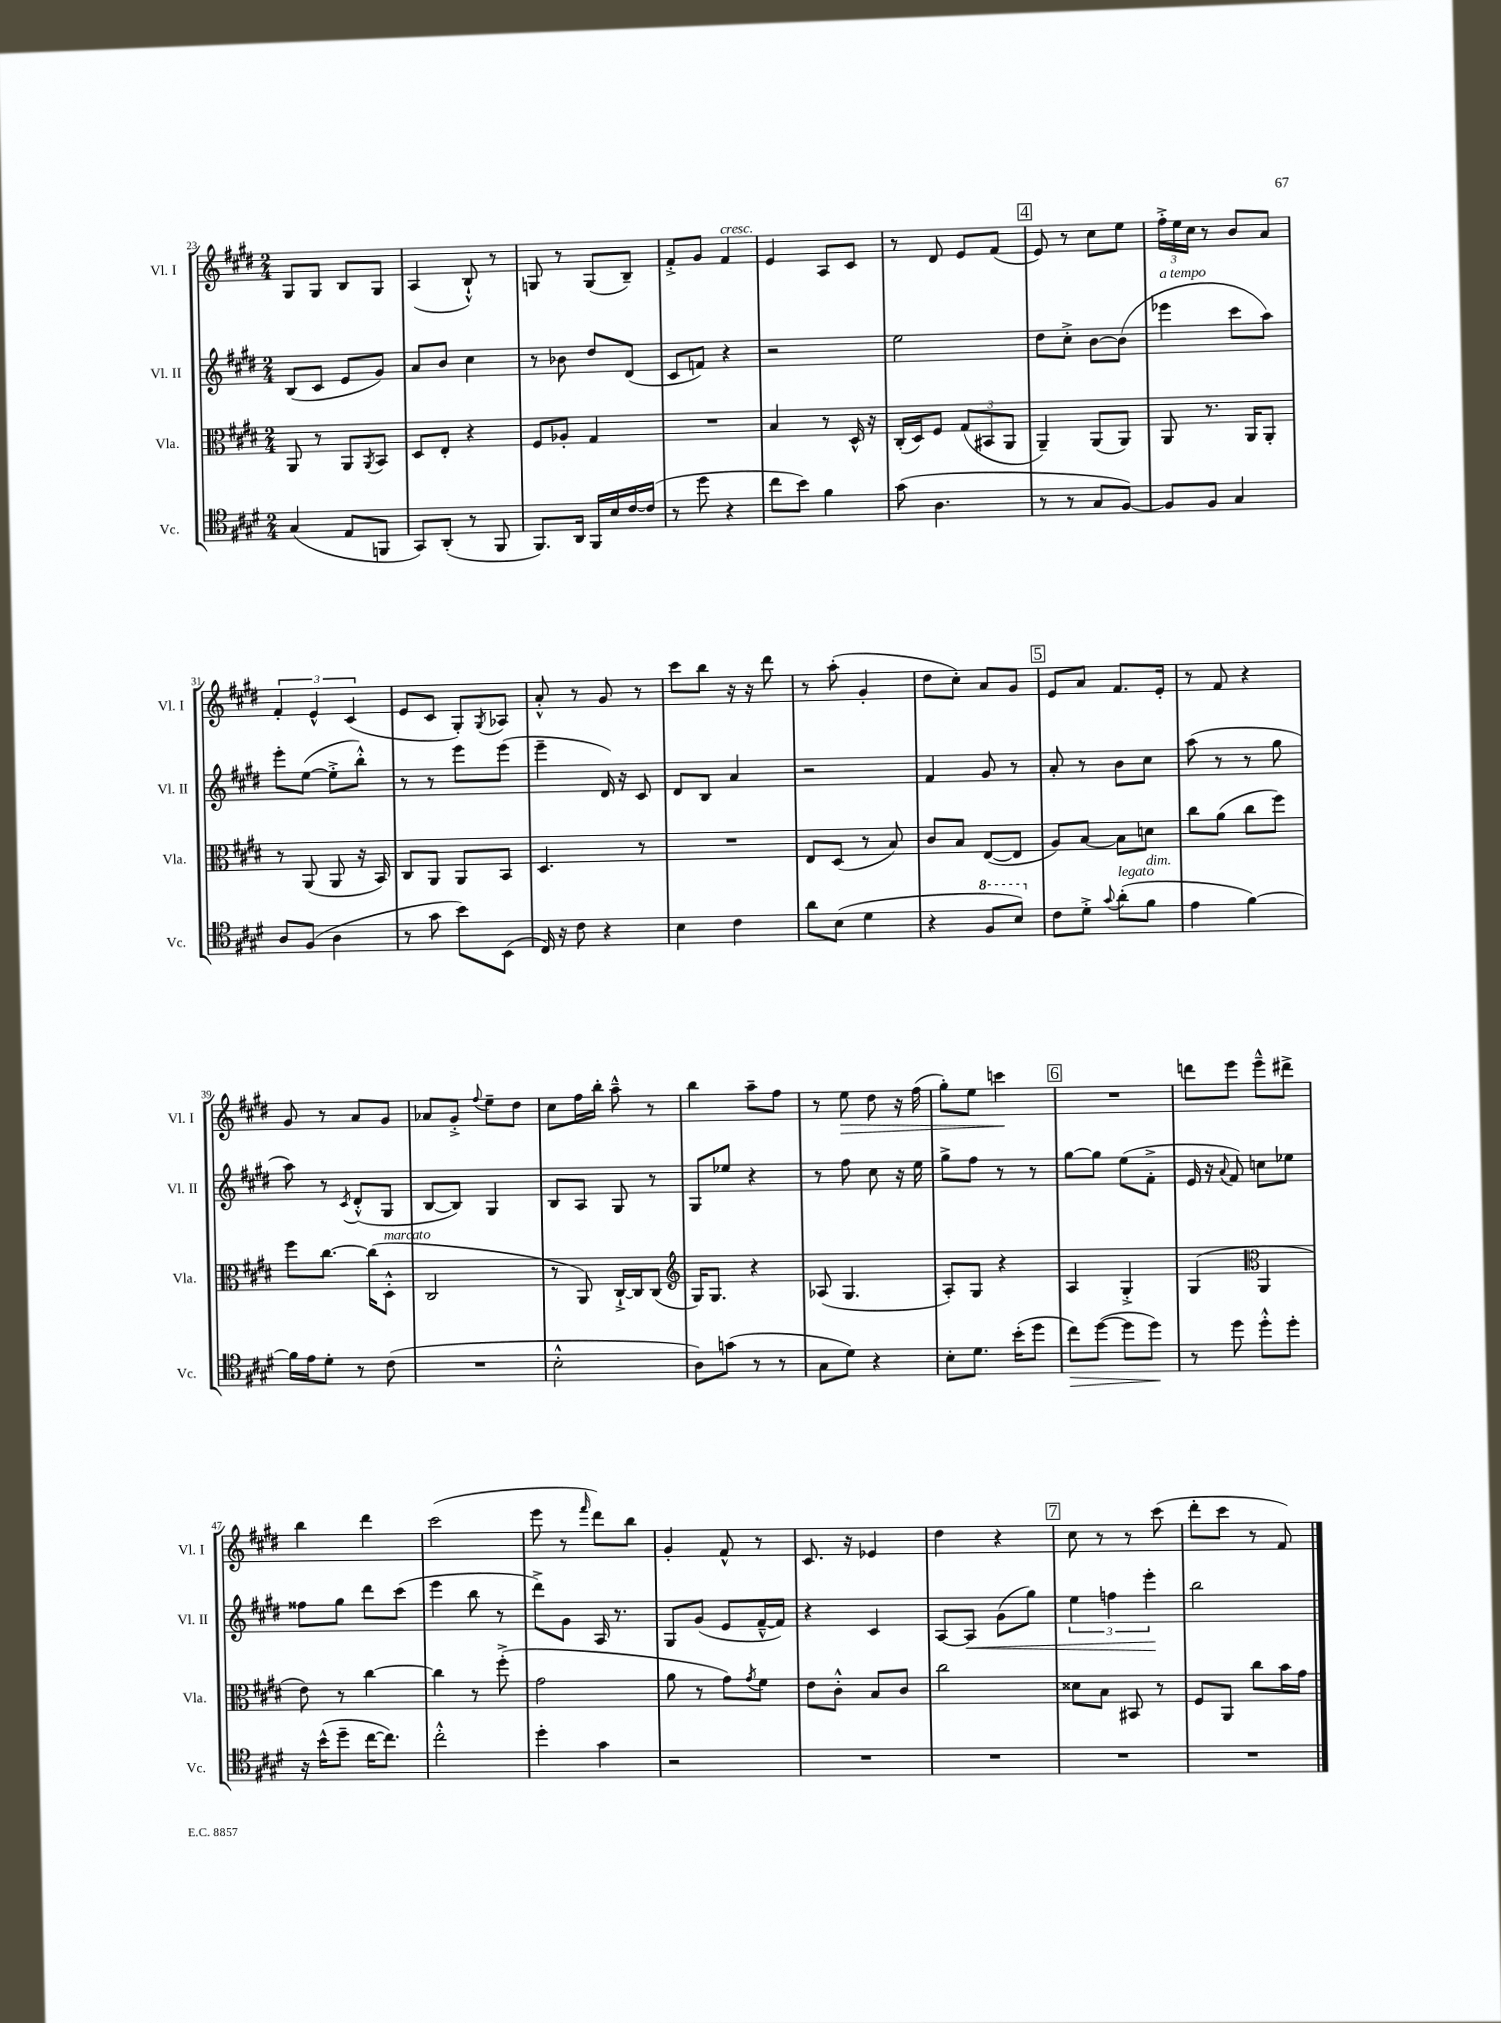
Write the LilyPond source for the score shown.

<<
\new StaffGroup <<
\new Staff = "s0" \with { instrumentName = "Vl. I" shortInstrumentName = "Vl. I" } {
    \clef treble \key e \major \numericTimeSignature \time 2/4
    gis8 gis8 b8 gis8 |
    a4( b8-!-^) r8 |
    g8 r8 g8( b8--) |
    fis'8-.-> gis'8 fis'4^\markup { \italic "cresc." } |
    e'4 a8 cis'8 |
    r8 dis'8 e'8 fis'8( |
    \mark \markup { \box "4" } e'8) r8 cis''8 e''8 |
    \tuplet 3/2 { fis''16-.-> e''16 cis''16 } r8 b'8 a'8 |
    \tuplet 3/2 { fis'4-. e'4-^ cis'4( } |
    e'8 cis'8 gis8-.) \acciaccatura { gis8 } aes8 |
    a'8-.-^ r8 gis'8 r8 |
    cis'''8 b''8 r16 r16 dis'''8 |
    r8 a''8-.( gis'4-. |
    dis''8 cis''8-.) a'8 gis'8 |
    \mark \markup { \box "5" } e'8 a'8 fis'8. e'16-. |
    r8 fis'8 r4 |
    gis'8 r8 a'8 gis'8 |
    aes'8 gis'8-.-> \appoggiatura { fis''8 } e''8-- dis''8 |
    cis''8 fis''16 b''16-. a''8---^ r8 |
    b''4 a''8-- fis''8 |
    r8 e''8\> dis''8 r16 fis''16( |
    gis''8-.) e''8 c'''4\! |
    \mark \markup { \box "6" } R2 |
    d'''8 e'''8 e'''8---^ dis'''8-> |
    b''4 dis'''4 |
    cis'''2( |
    e'''8 r8 \grace { fis'''16 } dis'''8) b''8 |
    gis'4-. fis'8-^ r8 |
    cis'8. r16 ees'4 |
    dis''4 r4 |
    \mark \markup { \box "7" } cis''8 r8 r8 cis'''8( |
    dis'''8-. cis'''8 r8 fis'8) \bar "|." |
}
\new Staff = "s1" \with { instrumentName = "Vl. II" shortInstrumentName = "Vl. II" } {
    \clef treble \key e \major \numericTimeSignature \time 2/4
    b8( cis'8 e'8 gis'8) |
    a'8 b'8 cis''4 |
    r8 bes'8 dis''8 dis'8( |
    cis'8 f'8) r4 |
    r2 |
    e''2 |
    \mark \markup { \box "4" } dis''8 cis''8-.-> b'8~ b'8( |
    ees'''4^\markup { \italic "a tempo" } cis'''8 a''8) |
    e'''8-. e''8~( e''8-.-> b''8-.-^) |
    r8 r8 e'''8 e'''8( |
    e'''4-- dis'16) r16 cis'8 |
    dis'8 b8 a'4 |
    r2 |
    fis'4 gis'8 r8 |
    \mark \markup { \box "5" } a'8-. r8 b'8 cis''8 |
    a''8( r8 r8 gis''8 |
    a''8) r8 \acciaccatura { cis'8 } dis'8-.-^( gis8 |
    b8~ b8) gis4 |
    b8 a8 gis8 r8 |
    gis8 ees''8 r4 |
    r8 fis''8 cis''8 r16 e''16 |
    gis''8-> fis''8 r8 r8 |
    \mark \markup { \box "6" } gis''8~ gis''8 e''8( fis'8-.-> |
    e'16 r16 \appoggiatura { a'8 } fis'8) c''8 ees''8 |
    fisis''8 gis''8 dis'''8 cis'''8( |
    e'''4 b''8 r8 |
    dis'''8->) gis'8 a16 r8. |
    gis8 gis'8( e'8 fis'16~---^ fis'16) |
    r4 cis'4 |
    a8~ a8\< gis'8( gis''8) |
    \mark \markup { \box "7" } \tuplet 3/2 { e''4 f''4 e'''4-.\! } |
    b''2 \bar "|." |
}
\new Staff = "s2" \with { instrumentName = "Vla." shortInstrumentName = "Vla." } {
    \clef alto \key e \major \numericTimeSignature \time 2/4
    a,8 r8 a,8 \acciaccatura { a,8 } b,8 |
    dis8 e8-. r4 |
    fis8 aes8-. gis4 |
    R2 |
    b4 r8 dis16-^ r16 |
    cis16-.( dis16) fis8 \tuplet 3/2 { gis8( bis,8 a,8 } |
    \mark \markup { \box "4" } a,4--) a,8( a,8) |
    a,8 r8. a,16 a,8-. |
    r8 a,8( a,8 r16 b,16) |
    cis8 a,8 a,8 b,8 |
    dis4. r8 |
    R2 |
    e8 dis8( r8 b8) |
    cis'8 b8 e8~( e8 |
    \mark \markup { \box "5" } a8) b8~ b8 d'8 |
    cis''8 a'8( cis''8 fis''8) |
    fis''8 cis''8.~ cis''16( dis8-.-^^\markup { \italic "marcato" } |
    cis2 |
    r8 a,8) cis16~-!-> cis16 cis8( |
    \clef treble gis16) gis8. r4 |
    aes8( gis4. |
    a8-.) gis8 r4 |
    \mark \markup { \box "6" } a4 gis4-.-> |
    gis4( \clef alto a,4 |
    e'8) r8 cis''4~ |
    cis''4 r8 fis''8-.->( |
    gis'2 |
    a'8 r8 gis'8) \acciaccatura { gis'8 } fis'8 |
    e'8 cis'8-.-^ b8 cis'8 |
    cis''2 |
    \mark \markup { \box "7" } disis'8 b8 bis,8 r8 |
    fis8 a,8 cis''8 b'16 gis'16 \bar "|." |
}
\new Staff = "s3" \with { instrumentName = "Vc." shortInstrumentName = "Vc." } {
    \clef tenor \key e \major \numericTimeSignature \time 2/4
    gis4( e8 f,8 |
    gis,8) a,8-.( r8 fis,8 |
    fis,8.) a,16 fis,16 b16 cis'16~ cis'16( |
    r8 dis''8 r4 |
    cis''8 b'8) fis'4 |
    gis'8( a4. |
    \mark \markup { \box "4" } r8 r8 gis8 fis8~) |
    fis8 fis8 gis4 |
    a8 fis8( a4 |
    r8 gis'8 b'8) b,8( |
    cis16) r16 cis'8 r4 |
    b4 cis'4 |
    a'8 b8( dis'4 |
    r4 \ottava #1 fis'8 b'8) \ottava #0 |
    \mark \markup { \box "5" } cis'8 dis'8-.-> \appoggiatura { gis'8 } a'8-.^\markup { \italic "legato" }( fis'8^\markup { \italic "dim." } |
    e'4 fis'4~) |
    fis'16 e'16 dis'8-. r8 cis'8( |
    R2 |
    b2-.-^ |
    a8) g'8( r8 r8 |
    gis8 dis'8) r4 |
    b8-. dis'8. b'16-.( dis''8 |
    \mark \markup { \box "6" } cis''8\>) dis''8~( dis''8 dis''8\!) |
    r8 dis''8 dis''8-.-^ dis''8-. |
    r16 b'16-^( dis''8-- cis''16~ cis''8.) |
    cis''2-.-^ |
    dis''4-. gis'4 |
    r2 |
    R2 |
    R2 |
    \mark \markup { \box "7" } R2 |
    R2 \bar "|." |
}
>>
>>
\layout { \context { \Score currentBarNumber = #23 } }
